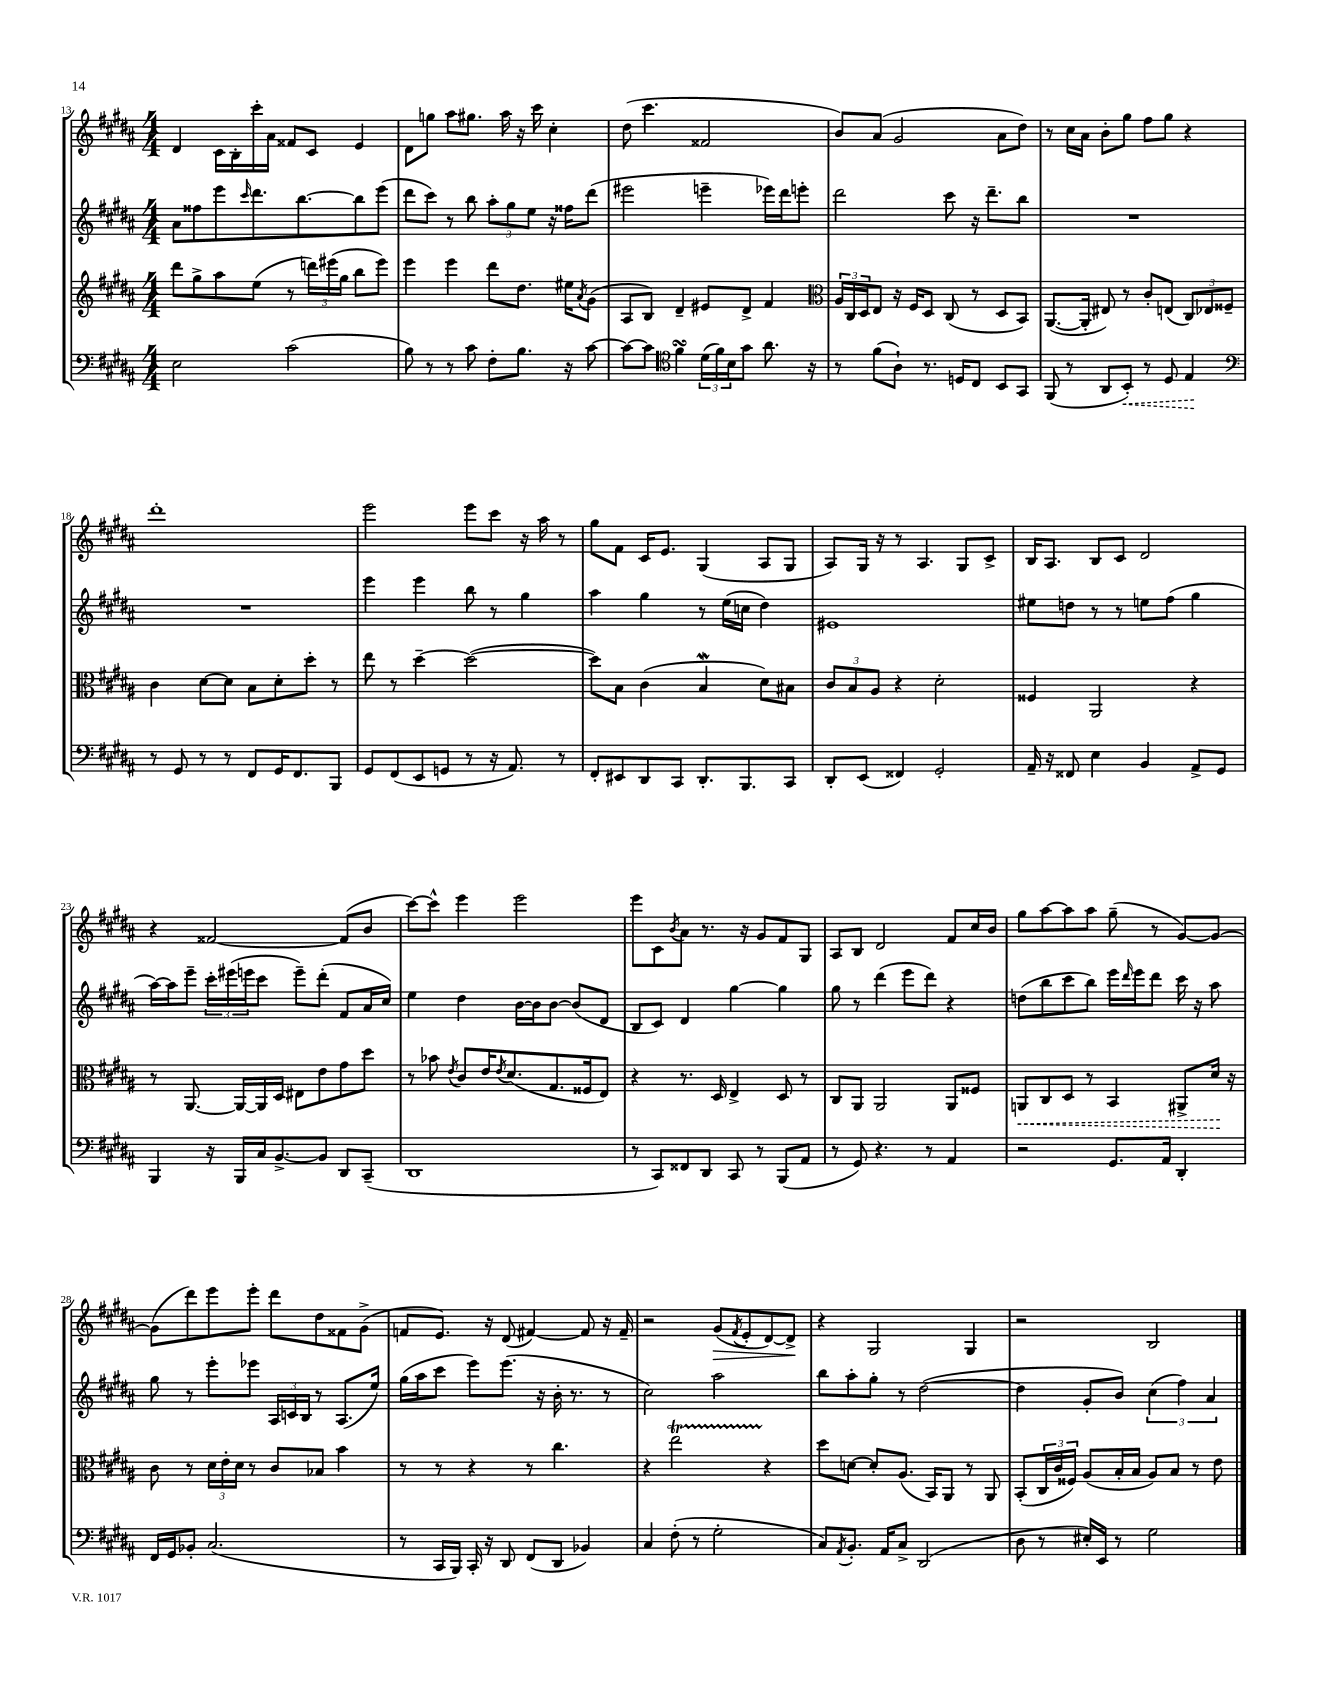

**kern	**dynam	**kern	**dynam	**kern	**kern	**dynam
*part4	*part4	*part3	*part3	*part2	*part1	*part1
*staff4	*staff4	*staff3	*staff3	*staff2	*staff1	*staff1
*clefF4	*	*clefG2	*	*clefG2	*clefG2	*
*k[f#c#g#d#a#]	*	*k[f#c#g#d#a#]	*	*k[f#c#g#d#a#]	*k[f#c#g#d#a#]	*
*M4/4	*	*M4/4	*	*M4/4	*M4/4	*
=13	=13	=13	=13	=13	=13	=13
2E\	.	8ddd#\L	.	8a#\L	4d#/	.
.	.	8gg#^\	.	8ff##X\	.	.
.	.	8aa#\	.	8eee\	16c#\LL	.
.	.	.	.	.	16B'\	.
.	.	.	.	16qqccc#/	.	.
.	.	(8ee\J	.	8.ddd#\	16ccc#'\	.
.	.	.	.	.	16a#\JJ	.
(2c#\	.	8r	.	.	8f##X/L	.
.	.	.	.	[8.bb\	.	.
.	.	24dddn\LL)	.	.	8c#/J	.
.	.	(24eee#X\	.	.	.	.
.	.	24gg#\JJ	.	.	.	.
.	.	8bb\L	.	8bb\]	4e/	.
.	.	8eee#\J)	.	(8eee\J	.	.
=14	=14	=14	=14	=14	=14	=14
8B\)	.	4eee\	.	8ddd#\L	8d#\L	.
8r	.	.	.	8ccc#\J)	8ggn\J	.
8r	.	4eee\	.	8r	8aa#\L	.
8c#\	.	.	.	8bb\	8.gg#X\J	.
8F#'\L	.	8ddd#\L	.	12aa#'\L	.	.
.	.	.	.	.	16aa#\	.
.	.	.	.	12gg#\	.	.
8.B\J	.	8.dd#\J	.	.	16r	.
.	.	.	.	12ee\J	.	.
.	.	.	.	.	16ccc#\	.
.	.	.	.	16r	4cc#'\	.
16r	.	16ee#X\KL	.	16ff##X\KL	.	.
.	.	8qa#/	.	.	.	.
[8c#\	.	(8g#\J	.	(8ddd#\J	.	.
=15	=15	=15	=15	=15	=15	=15
8c#\L_	.	8A#/L	.	2eee#X\	(8dd#\	.
8c#\J]	.	8B/J)	.	.	4.ccc#\	.
*clefC4	*	*	*	*	*	*
4f#sSSS\	.	4d#~/	.	.	.	.
(24d#\LL	.	8e#X/L	.	4eeen~\	2f##X/	.
24f#\)	.	.	.	.	.	.
24B\J	.	.	.	.	.	.
8g#\J	.	8d#^/J	.	.	.	.
8.a#\	.	4f#/	.	16eee-X\LL)	.	.
.	.	.	.	16ddd#\J	.	.
.	.	.	.	8eeen'\J	.	.
16r	.	.	.	.	.	.
=16	=16	=16	=16	=16	=16	=16
*	*	*clefC3	*	*	*	*
8r	.	24A#/LL	.	2ddd#\	8b/L)	.
.	.	24C#/	.	.	.	.
.	.	24D#/J	.	.	.	.
(8f#\L	.	8E/J	.	.	(8a#/J	.
8A#`\J)	.	16r	.	.	2g#/	.
.	.	16F#/KL	.	.	.	.
8.r	.	8D#/J	.	.	.	.
.	.	(8C#/	.	8ccc#\	.	.
16Dn/KL	.	.	.	.	.	.
8C#/J	.	8r	.	16r	.	.
.	.	.	.	8.ddd#~\L	.	.
8BB/L	.	8D#/L	.	.	8a#\L	.
8GG#/J	.	8BB/J)	.	8bb\J	8dd#\J)	.
=17	=17	=17	=17	=17	=17	=17
(8FF#/	.	([8.AA#/L	.	1r	8r	.
8r	.	.	.	.	16cc#\LL	.
.	.	16AA#'/Jk]	.	.	16a#\JJ	.
8AA#/L	.	8E#X/)	.	.	8b'\L	.
!	!LO:HP:b	!	!	!	!	!
8BB'/J)	<	8r	.	.	8gg#\J	.
8r	.	8c#'/L	.	.	8ff#\L	.
8D#/	.	(8En/J	.	.	8gg#\J	.
4E/	.	12C#/L)	.	.	4r	.
.	.	12E-X/	.	.	.	.
.	.	12F##X~/J	.	.	.	.
.	[	.	.	.	.	.
!!LO:LB:g=z
=18	=18	=18	=18	=18	=18	=18
*clefF4	*	*	*	*	*	*
8r	.	4c#\	.	1r	1ddd#'	.
8GG#/	.	.	.	.	.	.
8r	.	[8d#\L	.	.	.	.
8r	.	8d#\J]	.	.	.	.
8FF#/L	.	8B\L	.	.	.	.
16GG#/K	.	8d#'\	.	.	.	.
8.FF#/	.	.	.	.	.	.
.	.	8dd#'\J	.	.	.	.
8BBB/J	.	8r	.	.	.	.
=19	=19	=19	=19	=19	=19	=19
8GG#/L	.	8ee\	.	4eee\	2eee\	.
(8FF#/	.	8r	.	.	.	.
8EE/	.	[4dd#~\	.	4eee\	.	.
8GGn/J	.	.	.	.	.	.
8r	.	(2dd#\_	.	8bb\	8eee\L	.
16r	.	.	.	8r	8ccc#\J	.
8.AA#/)	.	.	.	.	.	.
.	.	.	.	4gg#\	16r	.
.	.	.	.	.	16aa#\	.
8r	.	.	.	.	8r	.
=20	=20	=20	=20	=20	=20	=20
8FF#'/L	.	8dd#\L])	.	4aa#\	8gg#\L	.
8EE#X/	.	8B\J	.	.	8f#\J	.
8DD#/	.	(4c#\	.	4gg#\	16c#/KL	.
.	.	.	.	.	8.e/J	.
8CC#/J	.	.	.	.	.	.
8.DD#'/L	.	4Bw/	.	8r	(4G#/	.
.	.	.	.	(16ee\LL	.	.
8.BBB/	.	.	.	16ccn\JJ	.	.
.	.	8d#\L)	.	4dd#\)	8A#/L	.
8CC#/J	.	8B#X\J	.	.	8G#/J	.
=21	=21	=21	=21	=21	=21	=21
8DD#'/L	.	12c#/L	.	1e#X	8A#/L)	.
.	.	12B/	.	.	.	.
(8EE/J	.	.	.	.	16G#/Jk	.
.	.	12A#/J	.	.	.	.
.	.	.	.	.	16r	.
4FF##X/)	.	4r	.	.	8r	.
.	.	.	.	.	4.A#/	.
2GG#'/	.	2d#'\	.	.	.	.
.	.	.	.	.	8G#/L	.
.	.	.	.	.	8c#^/J	.
=22	=22	=22	=22	=22	=22	=22
16AA#~/	.	4F##X/	.	8ee#X\L	16B/KL	.
16r	.	.	.	.	8.A#/J	.
8FF##X/	.	.	.	8ddn\J	.	.
4E\	.	2AA#/	.	8r	8B/L	.
.	.	.	.	8r	8c#/J	.
4BB/	.	.	.	8een\L	2d#/	.
.	.	.	.	(8ff#\J	.	.
8AA#^/L	.	4r	.	4gg#\	.	.
8GG#/J	.	.	.	.	.	.
!!LO:LB:g=z
=23	=23	=23	=23	=23	=23	=23
4BBB/	.	8r	.	[16aa#\LL)	4r	.
.	.	.	.	16aa#\J]	.	.
.	.	[8.AA#/	.	8eee~\J	.	.
16r	.	.	.	24ccc#'\LL	[2f##X/	.
.	.	.	.	(24eee#X\	.	.
16BBB/LL	.	16AA#/LL_	.	.	.	.
.	.	.	.	24eeen\J	.	.
16C#/J	.	16AA#/]	.	8ccc#\J	.	.
[8.BB^/	.	16D#/JJ	.	.	.	.
.	.	8E#X\L	.	8eee~\L)	.	.
8BB/J]	.	8e\	.	(8ddd#'\J	.	.
8DD#/L	.	8g#\	.	8f#/L	(8f##/L]	.
(8CC#~/J	.	8dd#\J	.	16a#/L	8b/J	.
.	.	.	.	16cc#/JJ)	.	.
=24	=24	=24	=24	=24	=24	=24
1DD#	.	8r	.	4ee\	[8ccc#\L)	.
.	.	8b-X\	.	.	8ccc#^^\J]	.
.	.	8qe/	.	.	.	.
.	.	8c#/L	.	4dd#\	4eee\	.
.	.	16e/K	.	.	.	.
.	.	8qe/	.	.	.	.
.	.	(8.d#/	.	.	.	.
.	.	.	.	[16b\LL	2eee\	.
.	.	.	.	16b\J]	.	.
.	.	8.G#/	.	[8b\J	.	.
.	.	.	.	(8b/L]	.	.
.	.	16F##X/k	.	.	.	.
.	.	8E/J)	.	8d#/J	.	.
=25	=25	=25	=25	=25	=25	=25
8r	.	4r	.	8B/L	8eee\L	.
8CC#/L)	.	.	.	8c#/J)	8c#\	.
.	.	.	.	.	8qb/	.
8FF##X/	.	8.r	.	4d#/	8a#\J	.
8DD#/J	.	.	.	.	8.r	.
.	.	16D#/	.	.	.	.
8CC#/	.	4E^/	.	[4gg#\	.	.
.	.	.	.	.	16r	.
8r	.	.	.	.	8g#/L	.
(8BBB/L	.	8D#/	.	4gg#\]	8f#/	.
8AA#/J	.	8r	.	.	8G#/J	.
=26	=26	=26	=26	=26	=26	=26
8r	.	8C#/L	.	8gg#\	8A#/L	.
8GG#/)	.	8AA#/J	.	8r	8B/J	.
4.r	.	2AA#/	.	(4ddd#\	2d#/	.
.	.	.	.	8eee\L	.	.
8r	.	.	.	8ddd#\J)	.	.
4AA#/	.	8AA#/L	.	4r	8f#/L	.
.	.	8F##X/J	.	.	16cc#/L	.
.	.	.	.	.	16b/JJ	.
=27	=27	=27	=27	=27	=27	=27
!	!	!	!LO:HP:b	!	!	!
2r	.	8AAn/L	<	(8ddn\L	8gg#\L	.
.	.	8C#/	.	8bb\	[8aa#\	.
.	.	8D#/J	.	8ccc#\	8aa#\]	.
.	.	8r	.	8bb\J)	8aa#\J	.
8.GG#/L	.	4BB/	.	16eee\LL	(8gg#~\	.
.	.	.	.	16qqddd#/	.	.
.	.	.	.	16eee\J	.	.
.	.	.	.	8ddd#\J	8r	.
16AA#/Jk	.	.	.	.	.	.
4DD#'/	.	8AA#X^/L	.	16ccc#\	[8g#/L)	.
.	.	.	.	16r	.	.
.	.	16d#/Jk	.	8aa#\	8g#/J_	.
.	.	16r	[	.	.	.
!!LO:LB:g=z
=28	=28	=28	=28	=28	=28	=28
16FF#/LL	.	8c#\	.	8gg#\	(8g#\L]	.
16GG#/J	.	.	.	.	.	.
8BB-X'/J	.	8r	.	8r	8ddd#\)	.
(2.C#/	.	24d#\LL	.	8eee'\L	8eee\	.
.	.	24e'\	.	.	.	.
.	.	24d#\JJ	.	.	.	.
.	.	8r	.	8eee-X\J	8eee'\J	.
.	.	8c#/L	.	24A#/LL	8ddd#\L	.
.	.	.	.	24cn/	.	.
.	.	.	.	24B/JJ	.	.
.	.	8B-X/J	.	8r	8dd#\	.
.	.	4b\	.	(8.A#/L	8f##X\	.
.	.	.	.	.	(8g#^\J	.
.	.	.	.	16ee/Jk)	.	.
=29	=29	=29	=29	=29	=29	=29
8r	.	8r	.	(16gg#\LL	8fn/L	.
.	.	.	.	16aa#\J	.	.
16CC#/LL	.	8r	.	8ccc#\J	8.e/J)	.
16BBB/JJ)	.	.	.	.	.	.
16CC#'/	.	4r	.	8eee\L)	.	.
16r	.	.	.	.	16r	.
8DD#/	.	.	.	(8.eee\J	(8d#/	.
(8FF#/L	.	8r	.	.	[4f#X/)	.
.	.	.	.	16r	.	.
8DD#/J	.	4.cc#\	.	16b'\	.	.
.	.	.	.	8.r	.	.
4BB-X/)	.	.	.	.	8f#/]	.
.	.	.	.	8r	16r	.
.	.	.	.	.	16f#~/	.
=30	=30	=30	=30	=30	=30	=30
4C#/	.	4r	.	2cc#\)	2r	.
(8F#'\	.	2eeT\	.	.	.	.
8r	.	.	.	.	.	.
!	!	!	!	!	!	!LO:HP:b
2G#'\	.	.	.	2aa#\	(8g#/L	>
.	.	.	.	.	8qf#/	.
.	.	.	.	.	8e'/	.
.	.	4r	.	.	[8d#/)	.
.	.	.	.	.	8d#^/J]	.
.	.	.	.	.	.	]
=31	=31	=31	=31	=31	=31	=31
8C#/L)	.	8dd#\L	.	8bb\L	4r	.
8qAA#/	.	.	.	.	.	.
8.BB'/J	.	[8dn\J	.	8aa#'\	.	.
.	.	8d'/L]	.	8gg#'\J	2G#/	.
16AA#/KL	.	.	.	.	.	.
8C#^/J	.	(8.A#/J	.	8r	.	.
(2DD#/	.	.	.	([2dd#\	.	.
.	.	16BB/KL)	.	.	.	.
.	.	8AA#/J	.	.	.	.
.	.	8r	.	.	4G#/	.
.	.	8AA#/	.	.	.	.
=32	=32	=32	=32	=32	=32	=32
8D#\	.	(8BB'/L	.	4dd#\]	2r	.
8r	.	24C#/L	.	.	.	.
.	.	24c#/	.	.	.	.
.	.	24F##X/JJ)	.	.	.	.
16E#X'/LL)	.	(8A#/L	.	8g#'/L	.	.
16EE/JJ	.	.	.	.	.	.
8r	.	16B'/L	.	8b/J)	.	.
.	.	16B/JJ	.	.	.	.
2G#\	.	8A#/L)	.	(6cc#\	2B/	.
.	.	8B/J	.	.	.	.
.	.	.	.	6ff#\)	.	.
.	.	8r	.	.	.	.
.	.	.	.	6a#/	.	.
.	.	8e\	.	.	.	.
==	==	==	==	==	==	==
*-	*-	*-	*-	*-	*-	*-
